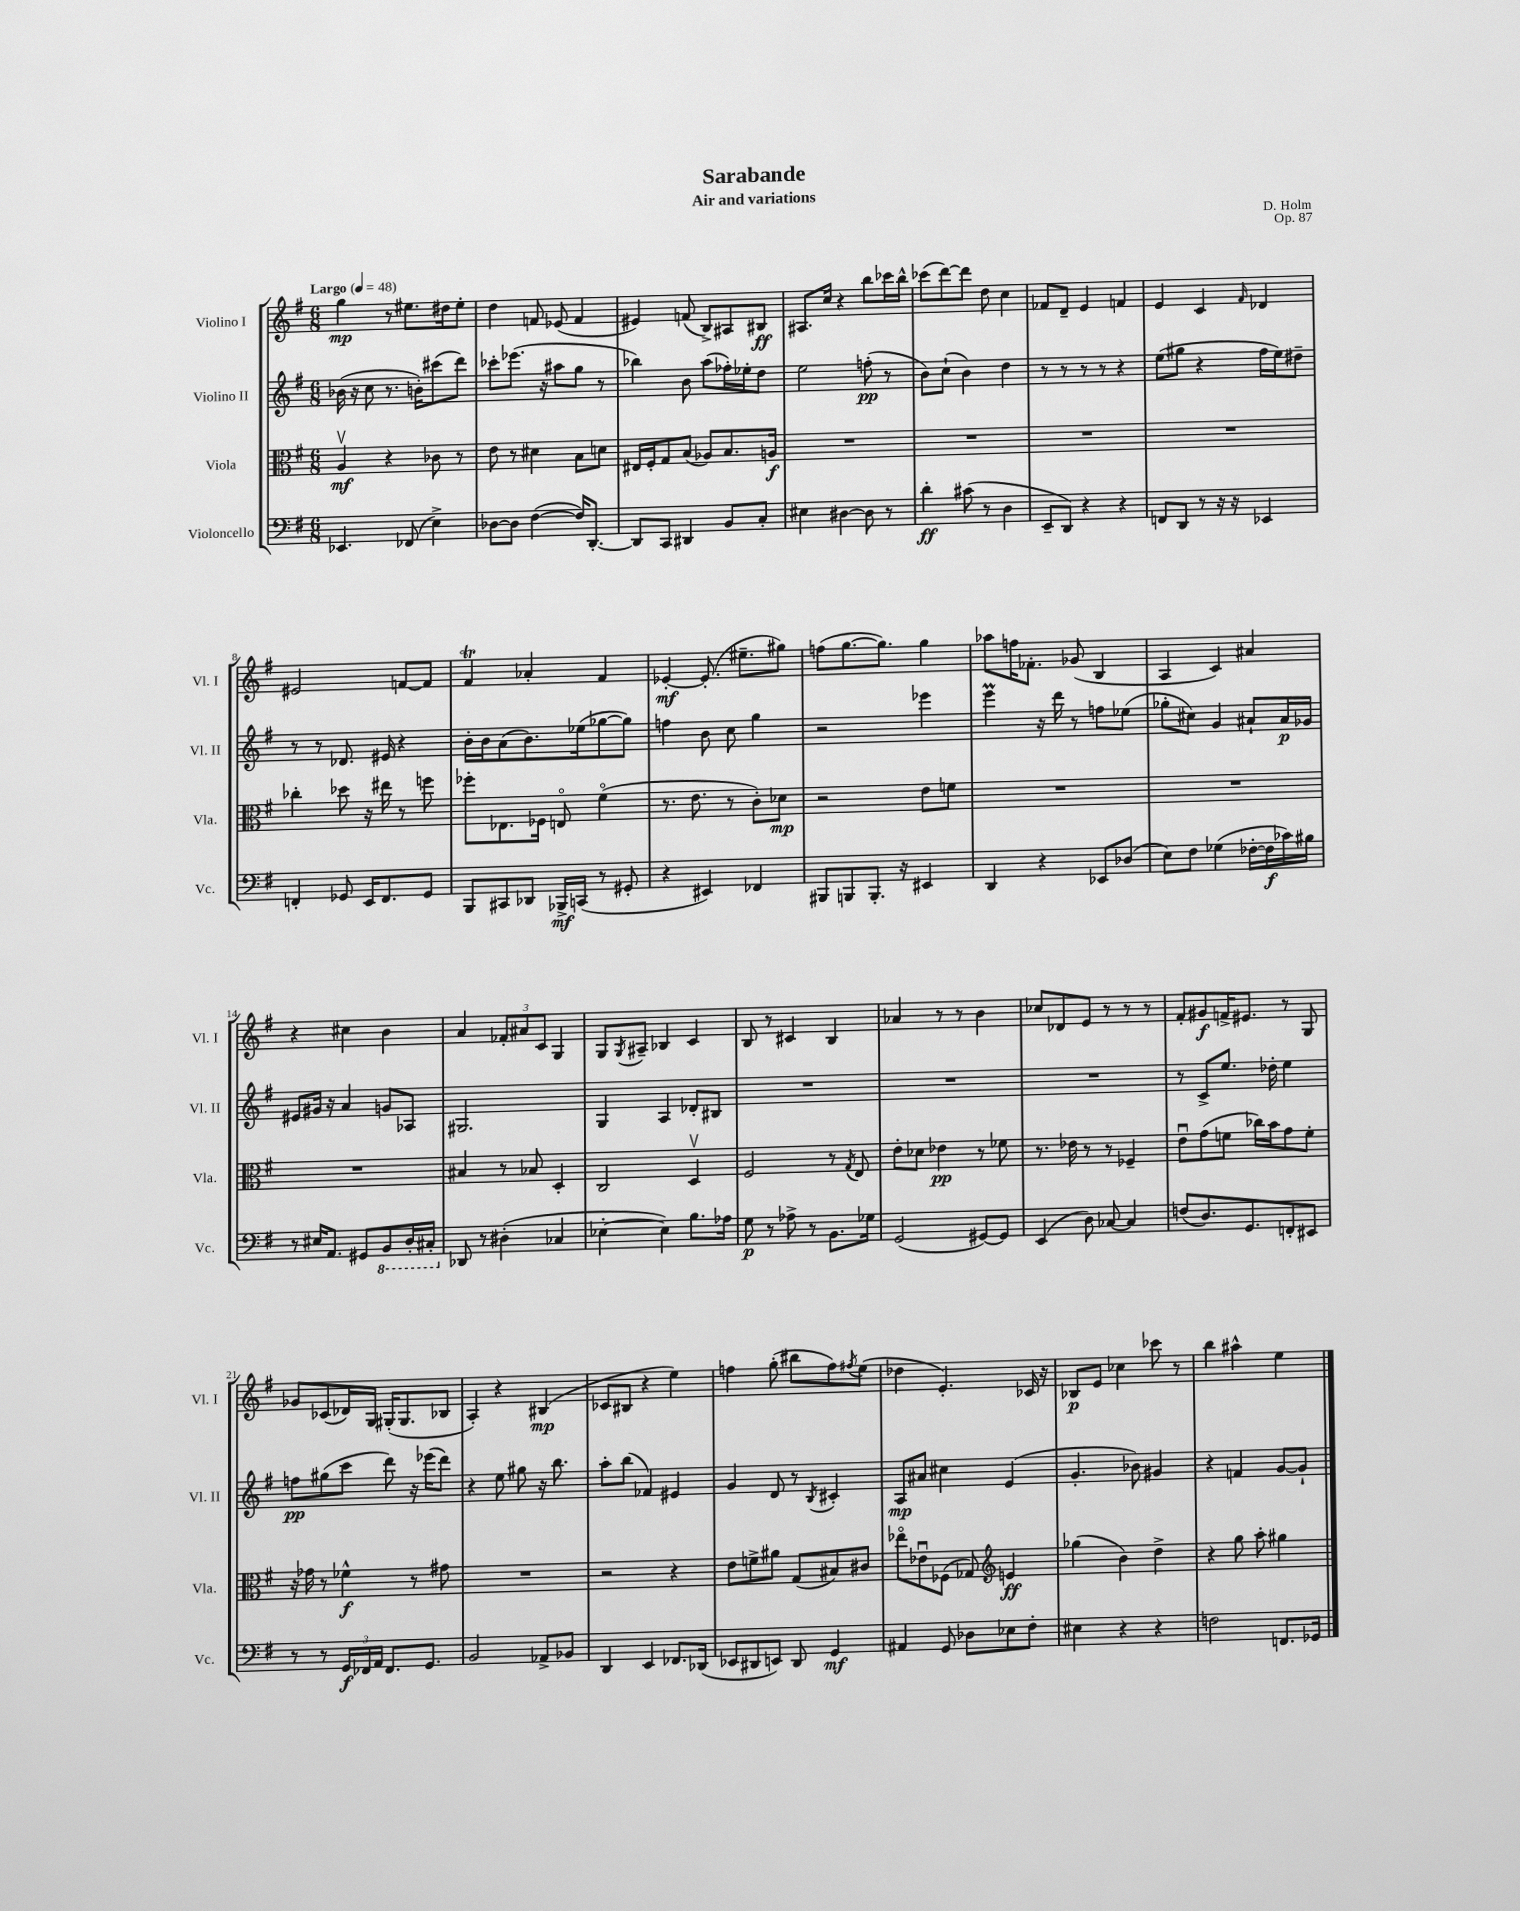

**kern	**dynam	**kern	**dynam	**kern	**dynam	**kern	**dynam
*part4	*part4	*part3	*part3	*part2	*part2	*part1	*part1
*staff4	*staff4	*staff3	*staff3	*staff2	*staff2	*staff1	*staff1
*I"Violoncello	*	*I"Viola	*	*I"Violino II	*	*I"Violino I	*
*I'Vc.	*	*I'Vla.	*	*I'Vl. II	*	*I'Vl. I	*
*clefF4	*	*clefC3	*	*clefG2	*	*clefG2	*
*k[f#]	*	*k[f#]	*	*k[f#]	*	*k[f#]	*
*M6/8	*	*M6/8	*	*M6/8	*	*M6/8	*
*MM48	*	*MM48	*	*MM48	*	*MM48	*
=1	=1	=1	=1	=1	=1	=1	=1
!	!	!	!	!	!	!LO:TX:a:B:t=Largo	!
4.EE-X/	.	4Av/	mf	(16b-X\	.	4gg\	mp
.	.	.	.	16r	.	.	.
.	.	.	.	8cc\	.	.	.
.	.	4r	.	8.r	.	8r	.
(8FF-X/	.	.	.	.	.	8.ee#X\L	.
.	.	.	.	16bn'\KL)	.	.	.
4E^\)	.	8c-X\	.	(8ccc#X\	.	.	.
.	.	.	.	.	.	16dd#X\k	.
.	.	8r	.	8ddd\J)	.	8ee#'\J	.
=2	=2	=2	=2	=2	=2	=2	=2
[8D-X\L	.	8e\	.	8ccc-X'\L	.	4dd\	.
8D-\J]	.	8r	.	(8.eee-X\J	.	.	.
([4F#\	.	4d#X\	.	.	.	8fn/	.
.	.	.	.	16r	.	.	.
.	.	.	.	8aa#X\L	.	(8e-X/	.
16F#/KL])	.	8B\L	.	8gg\J	.	4f/	.
[8.DD'/J	.	.	.	.	.	.	.
.	.	8dn\J	.	8r	.	.	.
=3	=3	=3	=3	=3	=3	=3	=3
8DD/L]	.	16E#X/LL	.	4bb-X\)	.	4e#X/)	.
.	.	16F#'/J	.	.	.	.	.
8CC/J	.	8G/	.	.	.	.	.
4DD#X/	.	(8B/J	.	8b\	.	(8fn/	.
.	.	8A-X/L)	.	(8aa\L	.	8B^/L)	.
8BB/L	.	8.B/	.	16ff-X'\L)	.	8A#X/	.
.	.	.	.	16ee-X'\J	.	.	.
8C'/J	.	.	.	8dd\J	.	8B#X/J	ff
.	.	16An/Jk	f	.	.	.	.
=4	=4	=4	=4	=4	=4	=4	=4
4E#X\	.	2.r	.	2ee\	.	8.A#X/L	.
.	.	.	.	.	.	16cc/Jk	.
[4D#X\	.	.	.	.	.	4r	.
8D#\]	.	.	.	(8ffn'\	pp	8bb\L	.
8r	.	.	.	8r	.	16ccc-X\L	.
.	.	.	.	.	.	16bb^^\JJ	.
=5	=5	=5	=5	=5	=5	=5	=5
4d'\	ff	2.r	.	8b\L)	.	(8ccc-X\L	.
.	.	.	.	(8cc`\J	.	[8ddd\)	.
(8c#X\	.	.	.	4b\)	.	8ddd\J]	.
8r	.	.	.	.	.	8dd\	.
4D\	.	.	.	4dd\	.	4cc\	.
=6	=6	=6	=6	=6	=6	=6	=6
8EE~/L	.	2.r	.	8r	.	8f-X/L	.
8DD/J)	.	.	.	8r	.	8d~/J	.
4r	.	.	.	8r	.	4e/	.
.	.	.	.	8r	.	.	.
4r	.	.	.	4r	.	4fn/	.
=7	=7	=7	=7	=7	=7	=7	=7
8FFn/L	.	2.r	.	(8ee\L	.	4e/	.
8DD/J	.	.	.	8gg#X\J	.	.	.
8r	.	.	.	4r	.	4c/	.
16r	.	.	.	.	.	.	.
16r	.	.	.	.	.	.	.
.	.	.	.	.	.	16qqf#/	.
4EE-X/	.	.	.	16ff#\LL	.	4d-X/	.
.	.	.	.	16ee\J)	.	.	.
.	.	.	.	8dd#X~\J	.	.	.
!!LO:LB:g=z
=8	=8	=8	=8	=8	=8	=8	=8
4FFn'/	.	4cc-X'\	.	8r	.	2e#X/	.
.	.	.	.	8r	.	.	.
8GG-X/	.	8dd-X\	.	8.d-X/	.	.	.
16EE/KL	.	16r	.	.	.	.	.
8.FF/	.	16ee#X\	.	16e#X/	.	.	.
.	.	8r	.	4r	.	[8fn/L	.
8GG-/J	.	8ffn\	.	.	.	8f/J]	.
=9	=9	=9	=9	=9	=9	=9	=9
8BBB/L	.	8ff-X'\L	.	16b'\LL	.	4f#t/	.
.	.	.	.	16b\J	.	.	.
8CC#X/	.	8.E-X\	.	(8a\	.	.	.
8DD-X/J	.	.	.	8.b\)	.	4a-X'/	.
.	.	16F-X\Jk	.	.	.	.	.
16BBB-X^/LL	mf	8En/	.	.	.	.	.
(16CCn/JJ	.	.	.	(16ee-X\k	.	.	.
8r	.	(4f#\	.	[8gg-X\	.	4f#/	.
8GG#X'/	.	.	.	8gg-\J])	.	.	.
=10	=10	=10	=10	=10	=10	=10	=10
4r	.	8.r	.	4ffn\	.	[4e-X'/	mf
.	.	8.e\	.	.	.	.	.
4EE#X/)	.	.	.	8b\	.	(8.e-'/]	.
.	.	8r	.	8cc\	.	.	.
.	.	.	.	.	.	8.ee#X~\L	.
4FF-X/	.	8c'\L)	.	4gg\	.	.	.
.	.	8d-X\J	mp	.	.	8gg#X\J)	.
=11	=11	=11	=11	=11	=11	=11	=11
8BBB#X/L	.	2r	.	2r	.	(8ffn\L	.
8BBBn/	.	.	.	.	.	[8.gg\	.
8.BBB'/J	.	.	.	.	.	.	.
.	.	.	.	.	.	8.gg\J])	.
16r	.	.	.	.	.	.	.
4EE#X/	.	8e\L	.	4eee-X\	.	4gg\	.
.	.	8fn\J	.	.	.	.	.
=12	=12	=12	=12	=12	=12	=12	=12
4DD/	.	2.r	.	4eeeM\	.	8aa-X\L	.
.	.	.	.	.	.	16ffn\K	.
.	.	.	.	.	.	8.f-X'\J	.
4r	.	.	.	16r	.	.	.
.	.	.	.	16ddd\	.	.	.
.	.	.	.	8r	.	(8g-X/	.
8EE-X/L	.	.	.	8ffn\L	.	4B/	.
(8D-X/J	.	.	.	(8ee-X\J	.	.	.
=13	=13	=13	=13	=13	=13	=13	=13
8E\L)	.	2.r	.	8gg-X'\L	.	4A/	.
8F#\J	.	.	.	8cc#X\J)	.	.	.
(4G-X\	.	.	.	4g/	.	4c/)	.
[16F-X'\LL	.	.	.	8a#X`/L	.	4a#X/	.
16F-\]	f	.	.	.	.	.	.
16c-X\)	.	.	.	16a#/L	p	.	.
16B#X\JJ	.	.	.	16g-X/JJ	.	.	.
!!LO:LB:g=z
=14	=14	=14	=14	=14	=14	=14	=14
8r	.	2.r	.	8e#X/L	.	4r	.
16E#X/KL	.	.	.	16g#X/Jk	.	.	.
8.AA/J	.	.	.	16r	.	.	.
.	.	.	.	4a/	.	4cc#X\	.
8GG#X/L	.	.	.	.	.	.	.
*8ba	*	*	*	*	*	*	*
8BBB/	.	.	.	8gn/L	.	4b\	.
16DD'/L	.	.	.	8A-X/J	.	.	.
16CC#X'/JJ	.	.	.	.	.	.	.
=15	=15	=15	=15	=15	=15	=15	=15
*X8ba	*	*	*	*	*	*	*
8DD-X/	.	4B#X/	.	2.G#X/	.	4a/	.
8r	.	.	.	.	.	.	.
(4D#X'\	.	8r	.	.	.	12f-X'/L	.
.	.	.	.	.	.	12a#X/	.
.	.	8B-X/	.	.	.	.	.
.	.	.	.	.	.	12c/J	.
4C-X/	.	4D'/	.	.	.	4G/	.
=16	=16	=16	=16	=16	=16	=16	=16
[4E-X'\	.	2C/	.	4G/	.	8G/L	.
.	.	.	.	.	.	8qG/	.
.	.	.	.	.	.	8A#X~/J	.
4E-\])	.	.	.	4A/	.	4B-X/	.
8.B\L	.	4Dv/	.	8d-X'/L	.	4c/	.
.	.	.	.	8B#X/J	.	.	.
16A-X\Jk	.	.	.	.	.	.	.
=17	=17	=17	=17	=17	=17	=17	=17
8G\	p	2F#/	.	2.r	.	8B/	.
8r	.	.	.	.	.	8r	.
8A-X^\	.	.	.	.	.	4c#X/	.
8r	.	.	.	.	.	.	.
8.BB\L	.	8r	.	.	.	4B/	.
.	.	8qG/	.	.	.	.	.
.	.	8E/	.	.	.	.	.
16G-X\Jk	.	.	.	.	.	.	.
=18	=18	=18	=18	=18	=18	=18	=18
(2GG/	.	8e'\L	.	2.r	.	4a-X/	.
.	.	8d-X\J	.	.	.	.	.
.	.	4e-X\	pp	.	.	8r	.
.	.	.	.	.	.	8r	.
[8GG#X/L)	.	8r	.	.	.	4b\	.
8GG#/J]	.	8f-X\	.	.	.	.	.
=19	=19	=19	=19	=19	=19	=19	=19
(4EE/	.	8.r	.	2.r	.	8cc-X/L	.
.	.	.	.	.	.	8d-X/	.
.	.	16e-X\	.	.	.	.	.
8D\)	.	8r	.	.	.	8e/J	.
[8C-X/	.	8r	.	.	.	8r	.
4C-/]	.	4F-X~/	.	.	.	8r	.
.	.	.	.	.	.	8r	.
=20	=20	=20	=20	=20	=20	=20	=20
(8Fn/L	.	8eu\L	.	8r	.	8f#'/L	.
8.D/)	.	(8g\	.	8c^/L	.	8g#X/	f
.	.	8fn\J	.	8.ee/J	.	16fn^/K	.
8.GG/	.	.	.	.	.	8.e#X/J	.
.	.	16cc-X\LL)	.	.	.	.	.
.	.	16b\J	.	16dd-X'\	.	.	.
8FFn'/	.	8g\	.	4ee\	.	8r	.
8EE#X/J	.	8f'\J	.	.	.	8G/	.
!!LO:LB:g=z
=21	=21	=21	=21	=21	=21	=21	=21
8r	.	16r	.	8ffn\L	pp	8g-X/L	.
.	.	16g-X\	.	.	.	.	.
8r	.	8r	.	(8gg#X\	.	(8c-X/	.
24GG/LL	f	4f-X^^\	f	8ccc\J	.	16d-X/L)	.
24FF-X/	.	.	.	.	.	.	.
.	.	.	.	.	.	16G/JJ	.
24AA/JJ	.	.	.	.	.	.	.
8.FF-/L	.	.	.	8ddd\)	.	(16G#X'/KL	.
.	.	.	.	.	.	8.G#/	.
.	.	8r	.	16r	.	.	.
8.GG/J	.	.	.	(16eee-X\KL	.	.	.
.	.	8g#X\	.	8ddd\J)	.	8B-X/J	.
=22	=22	=22	=22	=22	=22	=22	=22
2BB/	.	2.r	.	4r	.	4A'/)	.
.	.	.	.	8ee\	.	4r	.
.	.	.	.	8gg#X\	.	.	.
8AA-X^/L	.	.	.	16r	.	(4B#X/	mp
.	.	.	.	8.bb\	.	.	.
8BB-X/J	.	.	.	.	.	.	.
=23	=23	=23	=23	=23	=23	=23	=23
4DD/	.	2r	.	8aa'\L	.	8c-X/L	.
.	.	.	.	(8bb\J	.	8B#X/J	.
4EE/	.	.	.	4f-X/)	.	4r	.
8.FF-X/L	.	4r	.	4e#X/	.	4ee\)	.
(16DD-X/Jk	.	.	.	.	.	.	.
=24	=24	=24	=24	=24	=24	=24	=24
8EE-X/L	.	8e\L	.	4g/	.	4ffn\	.
8DD#X/	.	8fn^\	.	.	.	.	.
8EEn/J)	.	8a#X\J	.	8d/	.	(8gg'\	.
8DD#/	.	(8G/L	.	8r	.	8bb#X\L	.
.	.	.	.	8qB/	.	.	.
4GG/	mf	8B#X/)	.	4c#X'/	.	8ff\)	.
.	.	.	.	.	.	8qff#X/	.
.	.	8c#X/J	.	.	.	(8ee\J	.
=25	=25	=25	=25	=25	=25	=25	=25
4AA#X/	.	8ee-X\L	.	8A/L	mp	4dd-X\	.
.	.	8e-Xu\	.	8a#X/J	.	.	.
8GG/	.	(8F-X\J	.	4cc#X\	.	4.e'/)	.
8D-X\L	.	8G-X/)	.	.	.	.	.
*	*	*clefG2	*	*	*	*	*
8E-X\	.	4en/	ff	(4e/	.	.	.
8F#'\J	.	.	.	.	.	16c-X/	.
.	.	.	.	.	.	16r	.
=26	=26	=26	=26	=26	=26	=26	=26
4E#X\	.	(4gg-X\	.	4.g'/	.	8B-X/L	p
.	.	.	.	.	.	8e/J	.
4r	.	4b\)	.	.	.	4cc-X\	.
.	.	.	.	8b-X\)	.	.	.
4r	.	4dd^\	.	4g#X/	.	8ccc-X\	.
.	.	.	.	.	.	8r	.
=27	=27	=27	=27	=27	=27	=27	=27
2Fn\	.	4r	.	4r	.	4bb\	.
.	.	8gg\	.	4fn/	.	4aa#X^^\	.
.	.	8aa'\	.	.	.	.	.
8.FFn/L	.	4gg#X\	.	[8g/L	.	4ee\	.
.	.	.	.	8g`/J]	.	.	.
16GG-X/Jk	.	.	.	.	.	.	.
==	==	==	==	==	==	==	==
*-	*-	*-	*-	*-	*-	*-	*-
